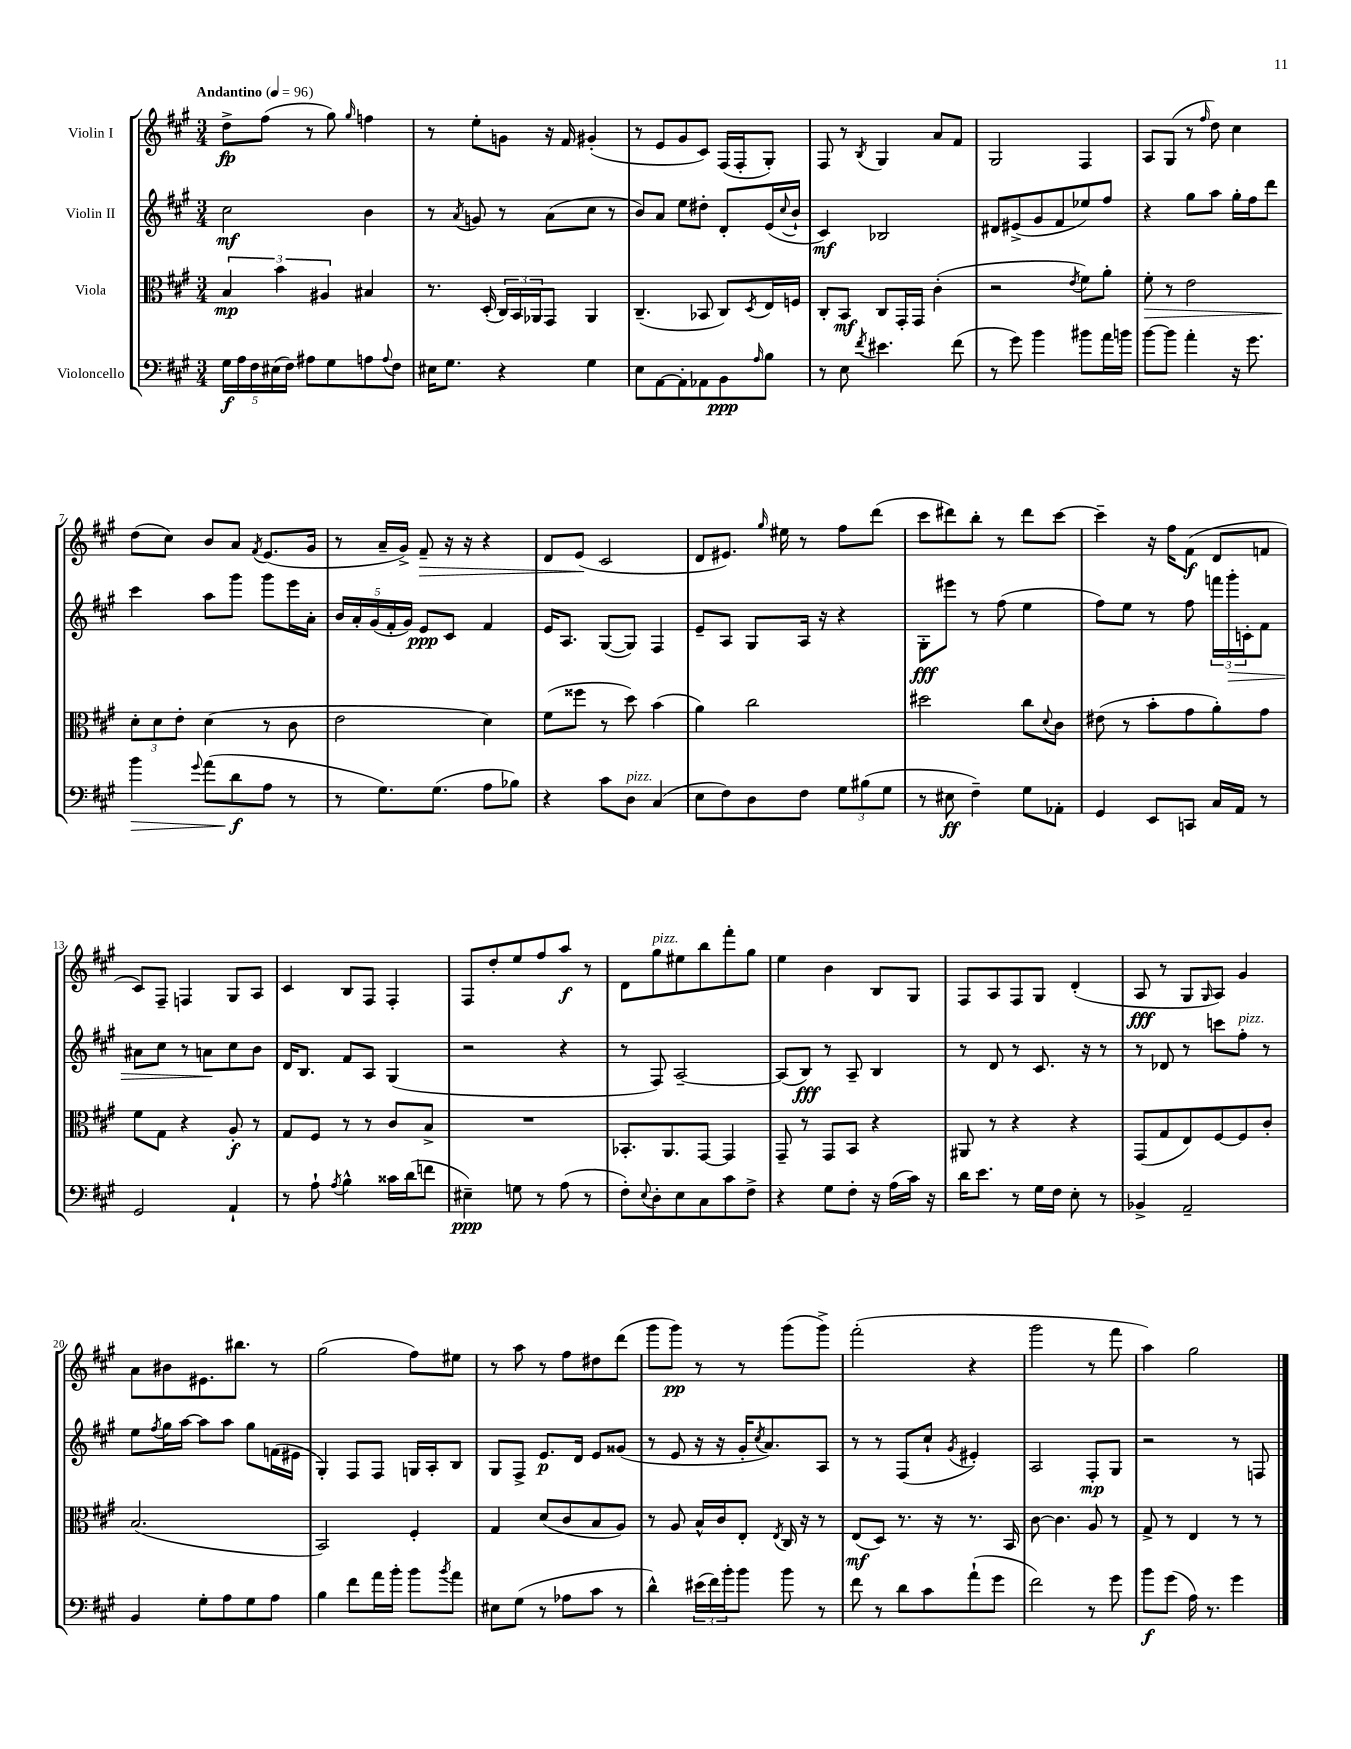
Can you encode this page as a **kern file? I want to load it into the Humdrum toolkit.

**kern	**kern	**kern	**kern
*staff4	*staff3	*staff2	*staff1
*clefF4	*clefC3	*clefG2	*clefG2
*k[f#c#g#]	*k[f#c#g#]	*k[f#c#g#]	*k[f#c#g#]
*M3/4	*M3/4	*M3/4	*M3/4
*MM96	*MM96	*MM96	*MM96
20G#	6B	2cc#	8dd^
20A	.	.	.
20F#	.	.	.
.	.	.	(8ff#
(20E#	.	.	.
.	6b	.	.
20F#)	.	.	.
8A#	.	.	8r
.	6A#	.	.
8G#	.	.	8gg#)
.	.	.	16qqgg#
8A	4B#	4b	4ff
8qqA	.	.	.
8F#	.	.	.
=	=	=	=
16E#	8.r	8r	8r
8.G#	.	.	.
.	.	8qa	.
.	.	8g	8ee'
.	(16D'	.	.
4r	24C#)	8r	8g
.	24BB	.	.
.	24AA-	.	.
.	8GG#	(8a	16r
.	.	.	16f#
4G#	4AA-	8cc#	(4g#'
.	.	8r	.
=	=	=	=
8E	(4.C#~	8b)	8r
[8AA	.	8a	8e
8AA']	.	8ee	8g#
8AA-	8BB-	8dd#'	8c#)
8BB	8C#)	8d'	(16F#
.	.	.	16F#'
16qqA	8qD	.	.
8B	16E	(16e	8G#')
.	.	8qqcc#	.
.	16F	16b`	.
=	=	=	=
8r	8C#'	4c#)	8F#
8E	8BB	.	8r
8qf#	.	.	8qB
4.e#	8C#	2B-	4G#
.	16GG#'	.	.
.	16GG#	.	.
.	(4c#'	.	8a
(8f#	.	.	8f#
=	=	=	=
8r	2r	8d#	2G#
8g#)	.	(8e#^	.
4b	.	8g#	.
.	.	8f#	.
.	8qe	.	.
8b#	8f#)	8ee-)	4F#
16a	8a'	8ff#	.
16b	.	.	.
=	=	=	=
[8b	8f#'	4r	8A
8b]	8r	.	(8G#
4a'	2e	8gg#	8r
.	.	.	16qqff#
.	.	8aa	8dd)
16r	.	16gg#'	4cc#
8.g#	.	16ff#	.
.	.	8ddd	.
=	=	=	=
4b	12d'	4ccc#	(8dd
.	12d	.	.
.	.	.	8cc#)
.	12e'	.	.
8qqg#	.	.	.
(8a	(4d	8aa	8b
8d	.	8ggg#	8a
.	.	.	8qf#
8A	8r	8ggg#	(8.e
8r	8c#	16eee	.
.	.	16a'	16g#
=	=	=	=
8r	2e	20b	8r
.	.	20a'	.
.	.	(20g#	.
8.G#)	.	.	16a~
.	.	20f#'	.
.	.	.	16g#^)
.	.	20g#)	.
.	.	8e	8f#~
(8.G#	.	.	.
.	.	8c#	16r
.	.	.	16r
8A	4d)	4f#	4r
8B-)	.	.	.
=	=	=	=
4r	(8f#	16e	8d
.	.	8.A	.
.	8ff##	.	(8e
8c#	8r	([8G#	2c#
8D	8dd)	8G#])	.
(4C#	(4b	4F#	.
=	=	=	=
8E	4a)	8e~	8d
8F#)	.	8A	8.e#)
8D	2cc#	8G#	.
.	.	.	16qqgg#
.	.	.	16ee#
8F#	.	16A	8r
.	.	16r	.
12G#	.	4r	8ff#
(12B#	.	.	.
.	.	.	(8ddd
12G#	.	.	.
=	=	=	=
8r	2dd#	8G#'	8ccc#
8E#	.	8eee#	8ddd#)
4F#~)	.	8r	8bb'
.	.	(8ff#	8r
8G#	8cc#	4ee	8ddd#
.	8qqd	.	.
8AA-'	8c#	.	[8ccc#
=	=	=	=
4GG#	(8e#	8ff#)	4ccc#~]
.	8r	8ee	.
8EE	8b'	8r	16r
.	.	.	16ff#
8CC	8g#	8ff#	(8f#
16C#	8a')	24fff	8d
.	.	24ggg#'	.
16AA	.	.	.
.	.	24c'	.
8r	8g#	8f#	8f
=	=	=	=
2GG#	8f#	8a#	8c#)
.	8G#	8cc#	8F#~
.	4r	8r	4F
.	.	8a	.
4AA`	8A'	8cc#	8G#
.	8r	8b	8A
=	=	=	=
8r	8G#	16d	4c#
.	.	8.B	.
8A`	8F#	.	.
8qA	.	.	.
4B^^	8r	8f#	8B
.	8r	8A	8F#
16c##	8c#	(4G#	4F#'
(16d	.	.	.
8f	8B^	.	.
=	=	=	=
4E#~)	2.r	2r	8F#
.	.	.	8dd'
8G	.	.	8ee
8r	.	.	8ff#
(8A	.	4r	8aa
8r	.	.	8r
=	=	=	=
8F#')	8.BB-'	8r	8d
8qqE	.	.	.
8D'	.	8F#)	8gg#
.	8.AA	.	.
8E	.	[2A~	8ee#
8C#	[8GG#	.	8bb
8c#	4GG#]	.	8fff#'
8F#^	.	.	8gg#
=	=	=	=
4r	8GG#~	(8A]	4ee
.	8r	8B)	.
8G#	8GG#	8r	4b
8F#'	8BB	8A~	.
16r	4r	4B	8B
(16A	.	.	.
16c#)	.	.	8G#
16r	.	.	.
=	=	=	=
16d	8AA#	8r	8F#
8.e	.	.	.
.	8r	8d	8A
8r	4r	8r	8F#
16G#	.	8.c#	8G#
16F#	.	.	.
8E'	4r	.	(4d'
.	.	16r	.
8r	.	8r	.
=	=	=	=
4BB-^	(8GG#	8r	8A
.	8G#	8d-	8r
2AA~	8E)	8r	8G#
.	.	.	16qqG#
.	[8F#	8ccc	8A)
.	8F#]	8ff#'	4g#
.	8c#'	8r	.
=	=	=	=
4BB	(2.B	8ee	8a
.	.	8qff#	.
.	.	16gg#	8b#
.	.	[16aa	.
8G#'	.	8aa]	8.e#
8A	.	8aa	.
.	.	.	8.bb#
8G#	.	8gg#	.
8A	.	(16f	8r
.	.	16e#	.
=	=	=	=
4B	2BB)	4G#')	(2gg#
8f#	.	8F#	.
16a	.	8F#	.
16b'	.	.	.
8b	4F#'	16G	8ff#)
.	.	16A'	.
8qb	.	.	.
8a	.	8B	8ee#
=	=	=	=
8E#	4G#	8G#	8r
(8G#	.	8F#^	8aa
8r	(8d	8.e	8r
8A-	8c#	.	8ff#
.	.	16d	.
8c#	8B	8e	8dd#
8r	8A)	(8g##	(8ddd
=	=	=	=
4d^^)	8r	8r	8ggg#
.	8A	8e	8ggg#)
(24e#	16B^^	16r	8r
24f#)	.	.	.
.	16c#	16r	.
24b'	.	.	.
8b	8E'	16g#'	8r
.	.	8qcc#	.
.	.	8.a)	.
.	8qE	.	.
8b	16C#	.	(8ggg#
.	16r	.	.
8r	8r	8A	8ggg#^)
=	=	=	=
8f#	(8E	8r	(2fff#'
8r	8D)	8r	.
8d	8.r	(8F#	.
8c#	.	8cc#`	.
.	16r	.	.
.	.	8qg#	.
(8a`	8.r	4e#')	4r
8g#	.	.	.
.	16BB	.	.
=	=	=	=
2f#)	[8c#	2A	2ggg#
.	4.c#]	.	.
8r	8A	8F#'	8r
8g#	8r	8G#	8fff#
=	=	=	=
8b	8G#^	2r	4aa)
(8g#	8r	.	.
16A)	4E	.	2gg#
8.r	.	.	.
4g#	8r	8r	.
.	8r	8F	.
==	==	==	==
*-	*-	*-	*-
